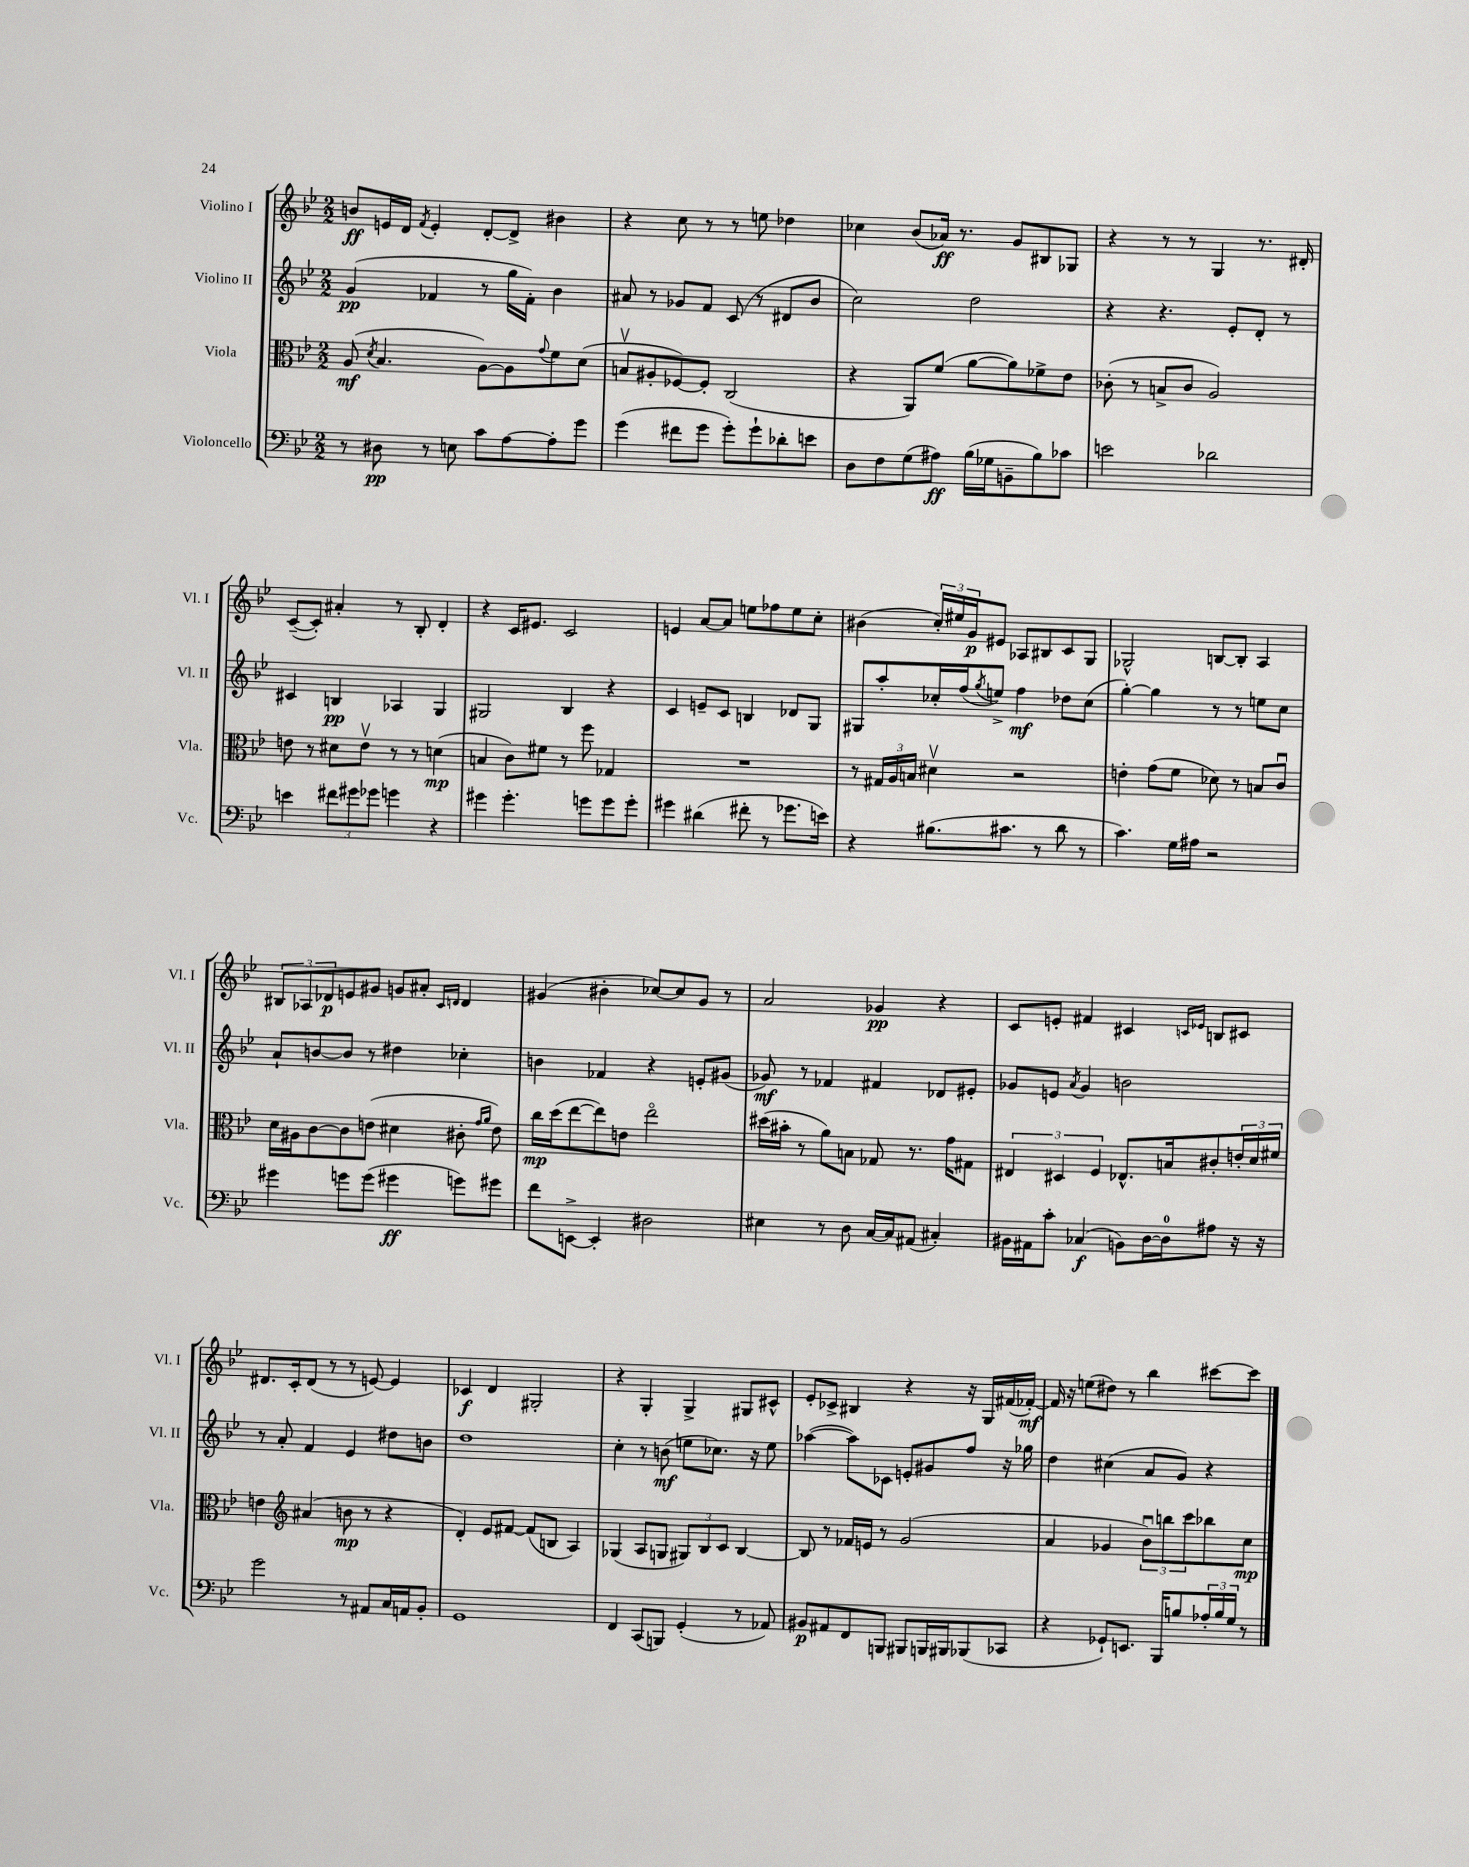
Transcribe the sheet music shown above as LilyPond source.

<<
\new StaffGroup <<
\new Staff = "s0" \with { instrumentName = "Violino I" shortInstrumentName = "Vl. I" } {
    \clef treble \key bes \major \numericTimeSignature \time 2/2
    b'8\ff e'16 d'16 \acciaccatura { f'8 } e'4-. d'8~-. d'8-> bis'4 |
    r4 c''8 r8 r8 e''8 des''4 |
    ces''4 bes'8( aes'16\ff) r8. g'8 bis8 ges8 |
    r4 r8 r8 g4 r8. dis'16-. |
    c'8~--( c'8-.) ais'4-. r8 bes8-. d'4-. |
    r4 c'16 eis'8. c'2 |
    e'4 a'8~ a'8 e''8 fes''8 e''8 c''8-. |
    bis'4( \tuplet 3/2 { c''16-.) eis''16 g'16\p } eis'8 aes8 bis8 c'8 g8 |
    ges2-^ b8~ b8-. a4 |
    \tuplet 3/2 { bis8 aes8 des'8\p } e'8 gis'8 g'8 ais'8-. \grace { c'16 d'16 } d'4 |
    gis'4( bis'4-. ces''8~) ces''8 gis'8 r8 |
    a'2 ges'4\pp r4 |
    c'8 e'8-. fis'4 cis'4 \grace { c'16 ees'16 } b8 cis'8 |
    dis'8. c'16-. dis'8( r8 r8 e'8~) e'4 |
    ces'4\f d'4 gis2-. |
    r4 g4-. g4-> gis8 cis'8-^ |
    ees'8-. ces'8-> bis4 r4 r16 g16 fis'16( fes'16~-.\mf) |
    fes'16 r16 e''8( dis''8) r8 bes''4 cis'''8~ cis'''8 \bar "|." |
}
\new Staff = "s1" \with { instrumentName = "Violino II" shortInstrumentName = "Vl. II" } {
    \clef treble \key bes \major \numericTimeSignature \time 2/2
    g'4\pp( fes'4 r8 g''16 fes'16-.) bes'4 |
    ais'8 r8 ges'8 f'8 c'8( r8 dis'8 bes'8 |
    c''2) d''2 |
    r4 r4. ees'8-. d'8-. r8 |
    cis'4 b4\pp aes4 g4 |
    gis2 bes4 r4 |
    c'4 e'8-- c'8 b4 des'8 g8 |
    gis8 a''8-. ces''16-. f''16( \acciaccatura { g''8 } e''8->) f''4\mf des''8 ces''8( |
    g''4~-.) g''4 r8 r8 e''8 c''8 |
    a'8-! b'8~ b'8 r8 dis''4 ces''4-. |
    b'4 fes'4 r4 e'8-. gis'8( |
    ges'8\mf) r8 fes'4 fis'4 des'8 eis'8-. |
    ges'8 e'8 \acciaccatura { a'8 } ges'4 b'2 |
    r8 a'8-. f'4 ees'4 dis''8 b'8 |
    d''1 |
    c''4-. r8 b'8\mf( e''8 ces''8.) r16 e''8 |
    aes''4~( aes''8) ces'8 e'8-. gis'8 f''8 r16 ges''16 |
    d''4 cis''4( a'8 g'8) r4 \bar "|." |
}
\new Staff = "s2" \with { instrumentName = "Viola" shortInstrumentName = "Vla." } {
    \clef alto \key bes \major \numericTimeSignature \time 2/2
    a8\mf( \acciaccatura { d'8 } bes4. a8~) a8 \appoggiatura { g'8 } f'8 d'8( |
    b8\upbow ais8-. fes8~) fes8-. c2( |
    r4 a,8) f'8( a'8~ a'8) fes'8-> ees'8 |
    ces'8-.( r8 b8-> ces'8 a2) |
    e'8 r8 dis'8 e'8\upbow r8 r8 d'4\mp( |
    b4 c'8) fis'8 r8 f''8 ges4 |
    R1 |
    r8 \tuplet 3/2 { gis16 a16 b16 } dis'4\upbow r2 |
    e'4-. g'8( f'8 des'8) r8 b8 c'8\downbow |
    d'16 ais16 c'8~ c'8 e'8( dis'4 cis'8-. \grace { g'16 a'16 } e'8) |
    c''16\mp d''16( ees''8~ ees''8) e'8 ees''2\flageolet |
    dis''16( bis'16-. r8 a'8) b8 ges8 r8. g'16 gis8 |
    \tuplet 3/2 { eis4 dis4 f4 } ees8.-^ b16 cis'8-. \tuplet 3/2 { e'16-. d'16 fis'16 } |
    e'4 \clef treble ais'4( b'8\mp r8 r4 |
    d'4-.) ees'8 fis'8~ fis'8( b8 a4) |
    ges4( a8 g8 \tuplet 3/2 { gis8) bes8 c'8 } bes4~ |
    bes8 r8 fes'16 e'16 r8 g'2( |
    a'4 ges'4 \tuplet 3/2 { bes'8\downbow) b''8 c'''8 } bes''8 c''8\mp \bar "|." |
}
\new Staff = "s3" \with { instrumentName = "Violoncello" shortInstrumentName = "Vc." } {
    \clef bass \key bes \major \numericTimeSignature \time 2/2
    r8 dis8\pp r8 e8 c'8 a8~ a8-. g'8 |
    g'4( fis'8 g'8 g'8-.) g'8-! des'8-. e'8 |
    d8 f8 g8( ais8\ff) bes16( ges16 b,8-- bes8) ces'8 |
    e'2 des'2 |
    e'4 \tuplet 3/2 { fis'8 gis'8 ges'8 } g'4 r4 |
    gis'4 gis'4.-. g'8 g'8 g'8-. |
    gis'4 dis'4( fis'8-. r8 ges'8. e'16) |
    r4 bis8.( cis'8. r8 d'8 r8 |
    c'4.) g16 ais16 r2 |
    gis'4 g'8 g'8( gis'4\ff g'8) gis'8 |
    f'8 e,8~-> e,4-. dis2 |
    eis4 r8 d8 c16~ c16 ais,8( cis4-.) |
    bis,16 ais,16 c'8-. ces4\f( b,8) d16~ d16-0 ais8 r16 r16 |
    g'2 r8 ais,8 c16 a,16 bes,8-. |
    g,1 |
    f,4 c,8( b,,8) g,4-.( r8 aes,8) |
    bis,8\p ais,8 f,8 b,,8 bis,,8 b,,16 bis,,16 bes,,8( ces,8 |
    r4 ges,8-!) e,8. bes,,16 b8 \tuplet 3/2 { aes16-. b16 g16 } r8 \bar "|." |
}
>>
>>
\layout { \context { \Score \remove "Bar_number_engraver" } }
